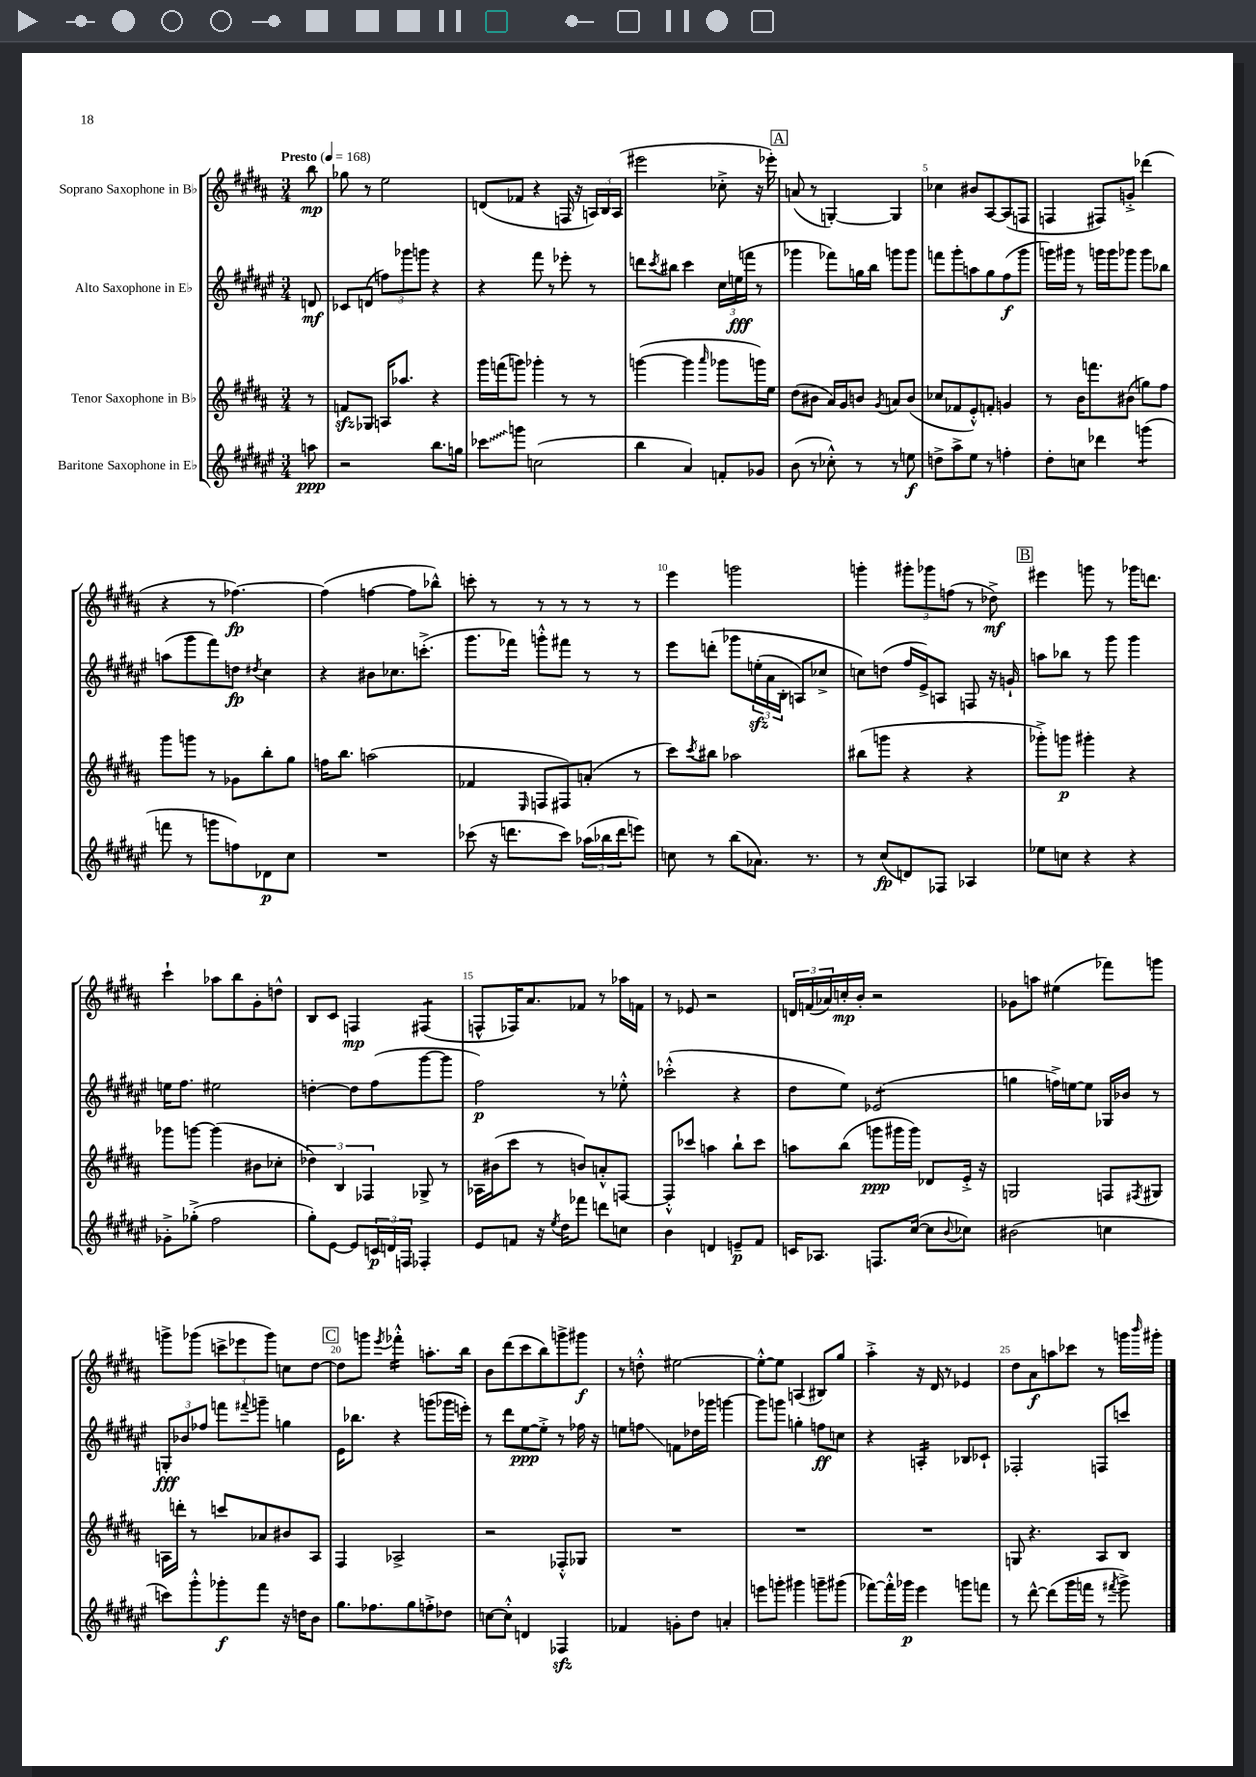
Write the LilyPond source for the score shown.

<<
\new StaffGroup <<
\new Staff = "s0" \with { instrumentName = "Soprano Saxophone in Bb" } {
    \clef treble \key b \major \numericTimeSignature \time 3/4 \partial 8 \tempo "Presto" 4 = 168
    b''8\mp |
    ges''8 r8 e''2 |
    d'8( fes'8 r4 f16 r16 \tuplet 3/2 { a16) b16 a16( } |
    eis'''2 ces''8-.-> r16 ees'''16-.) |
    \mark \markup { \box "A" } a'8( r8 g4~-.) g4 |
    ces''4 bis'8 ais8~ ais8( f8 |
    f4 fis8) g'8-.-> des'''4( |
    r4 r8 fes''4.~\fp) |
    fes''4( f''4~ f''8 bes''8-^) |
    c'''8-. r8 r8 r8 r8 r8 |
    e'''4 g'''2 |
    g'''4-. \tuplet 3/2 { gis'''8-. ges'''8 f''8( } r8 des''8->\mf) |
    \mark \markup { \box "B" } eis'''4 g'''8 r8 ges'''16 d'''8. |
    cis'''4-! aes''8 b''8 gis'8-. d''8-^ |
    b8 cis'8 f4\mp fis4:8( |
    f8-^ fes16) ais'8. fes'8 r8 aes''16 f'16 |
    r8 ees'8 r2 |
    \tuplet 3/2 { d'16 f'16( aes'16) } c''16-.\mp b'16-. r2 |
    ges'8 a''8 eis''4( fes'''8) g'''8 |
    g'''8-> ges'''8( \tuplet 3/2 { c'''8-> ees'''8 ges'''8) } c''8 dis''8~ |
    \mark \markup { \box "C" } dis''8 g'''8 \acciaccatura { e'''8 } fes'''4:16-.-^ a''8.-. b''16 |
    b'8 dis'''8( cis'''8 b''8) g'''8-> gis'''8\f |
    r8 d''8-.-^ eis''2~ |
    eis''8~-.-^ eis''8 a4( bis8) gis''8 |
    ais''4-.-> r16 dis'16 r8 ees'4 |
    dis''8 ais'8\f a''8 ces'''8 r8 g'''16 \grace { b'''16 } gis'''16-. \bar "|." |
}
\new Staff = "s1" \with { instrumentName = "Alto Saxophone in Eb" } {
    \clef treble \key fis \major \numericTimeSignature \time 3/4 \partial 8
    d'8\mf |
    ces'8 d'8( \tuplet 3/2 { f''8) ges'''8 g'''8 } r4 |
    r4 fis'''8 r8 ees'''8-. r8 |
    d'''8 \acciaccatura { cis'''8 } bis''8 cis'''4 \tuplet 3/2 { cis''16 e''16\fff( f'''16 } r8 |
    \mark \markup { \box "A" } ges'''4 fes'''8) g''16 b''16 g'''8 g'''8 |
    f'''8 gis'''8-. a''8 gis''8 fis''8\f( gis'''8 |
    g'''16) gis'''16 r8 g'''16 g'''16 ges'''8 ges'''8 bes''8 |
    a''8( gis'''8 fis'''8) d''8\fp \acciaccatura { dis''8 } cis''4 |
    r4 bis'8 ces''8. c'''8.-.->( |
    gis'''8. fes'''16) g'''8-.-^ fis'''8 r8 r8 |
    eis'''8 d'''8-.\( ges'''8 \tuplet 3/2 { e''16-.\sfz( ais'16 b16-. } a8) ces''8-> |
    c''8\) d''8( fis''16 eis'16->) a8 f8 r16 g'16-! |
    \mark \markup { \box "B" } a''8 bes''8 r8 gis'''8 gis'''4 |
    e''16 fis''8. eis''2 |
    d''4~-. d''8 fis''8( gis'''8~ gis'''8 |
    fis''2\p) r8 ees''8-.-^ |
    ces'''2-.-^( r4 |
    dis''8 eis''8) ees'2:8( |
    g''4 f''16->) e''16~ e''8 ges16 bes'16 r8 |
    \tuplet 3/2 { g8-.\fff bes'8 fes''8 } f'''8 \appoggiatura { fis'''8 } g'''8-- g''4 |
    \mark \markup { \box "C" } eis'16 bes''8. r4 g'''8( ges'''16 e'''16-.) |
    r8 dis'''8 eis''8~\ppp eis''8-.-> r8 fes''16 r16 |
    e''8 f''8\glissando f'8 des''16 ges'''16 g'''4~ |
    g'''8 g'''8 g''4-. f''8\ff c''8 |
    r4 a4:16-. bes8 ces'8-! |
    fes2-. f8 c'''8 \bar "|." |
}
\new Staff = "s2" \with { instrumentName = "Tenor Saxophone in Bb" } {
    \clef treble \key b \major \numericTimeSignature \time 3/4 \partial 8
    r8 |
    f'8\sfz ges8 a16 aes''8. r4 |
    gis'''16 f'''16( g'''8) ges'''4-. r8 r8 |
    g'''4~( g'''4 \grace { ais'''16 } ges'''8 g'''16) e''16 |
    \mark \markup { \box "A" } dis''8( bis'8 ais'16) gis'16 b'8 \acciaccatura { gis'8 } a'8 b'8( |
    ces''8 fes'8 e'8-.-^) f'8-. g'4 |
    r8 b'16 f'''8. bis'8( g''8) fis''8 |
    gis'''8 g'''8 r8 ges'8 b''8-. gis''8 |
    f''16 b''8. a''2( |
    fes'4 \grace { e16 } f8 fis8) a'8-.( r8 |
    cis'''8) \acciaccatura { cis'''8 } bis''8 aes''2 |
    bis''8( g'''8 r4 r4 |
    \mark \markup { \box "B" } ges'''8-.->) g'''8\p gis'''4-. r4 |
    ges'''8 g'''8~ g'''4( bis'8 ces''8-. |
    \tuplet 3/2 { des''4) b4 fes4 } ges8-> r8 |
    aes16 bis'16( cis'''8 r8 b'8) a'8-.-^ f8~ |
    f8-.-^ ces'''8 a''4 b''8-! ces'''8 |
    a''8 b''8( g'''8\ppp gis'''16 gis'''16) des'8 e'16-.-> r16 |
    g2 f8 \acciaccatura { fis8 } gis8 |
    a16 d'''16-. r8 c'''8 aes'8 bis'8 a8 |
    \mark \markup { \box "C" } fis4 aes2-> |
    r2 fes8-.-^ ges8 |
    R2. |
    R2. |
    R2. |
    g8 r4. ais8 b8 \bar "|." |
}
\new Staff = "s3" \with { instrumentName = "Baritone Saxophone in Eb" } {
    \clef treble \key fis \major \numericTimeSignature \time 3/4 \partial 8
    a''8\ppp |
    r2 b''8. g''16 |
    \once \override Glissando.style = #'zigzag ces'''8\glissando g'''8 c''2( |
    b''4 ais'4) f'8-. ges'8 |
    \mark \markup { \box "A" } b'8( r8 ces''8-.-^) r8 r8 e''8\f |
    d''8-> ais''8-> eis''8 r8 f''4-. |
    dis''8-. c''8 des'''4 g'''4:8( |
    f'''8 r8 g'''8 f''8) des'8\p cis''8 |
    R2. |
    ces'''8( r16 d'''8. ces'''8) \tuplet 3/2 { aes''16( bes''16 d'''16 } e'''8) |
    c''8 r8 b''8( aes'8.) r8. |
    r8 cis''8\fp( d'8) fes8 aes4 |
    \mark \markup { \box "B" } ees''8 c''8 r4 r4 |
    ges'8-.-> ges''8-.->( fis''2 |
    gis''8-.) eis'8~ eis'8 \tuplet 3/2 { c'16\p d'16 f16 } fes4-. |
    eis'8 f'8 r16 \acciaccatura { eis''8 } dis''16 fes'''8 d'''8 c''8 |
    b'4 d'4 e'8--\p fis'8 |
    c'16 aes8. f8. cis''16~( cis''8 \appoggiatura { b'8 } ces''8) |
    bis'2( c''4 |
    c'''8) gis'''8-.-^ ges'''8-.\f fis'''8 r16 d''16 b'8 |
    \mark \markup { \box "C" } gis''8. fes''8. gis''8 f''8-.-> des''8 |
    c''8~ c''8-.-^ d'4 fes4\sfz |
    fes'4 g'8-. dis''8 a'4-. |
    e'''8 g'''8-. gis'''4 g'''8-- gis'''8( |
    fes'''8~) fes'''16-.-^ ges'''16\p eis'''4 g'''8 f'''8 |
    r8 dis'''8~-^ dis'''8( gis'''16 f'''16 r8 \acciaccatura { fis'''8 } gis'''8->) \bar "|." |
}
>>
>>
\layout { \context { \Score \override BarNumber.break-visibility = ##(#f #t #t) barNumberVisibility = #(every-nth-bar-number-visible 5) } }
